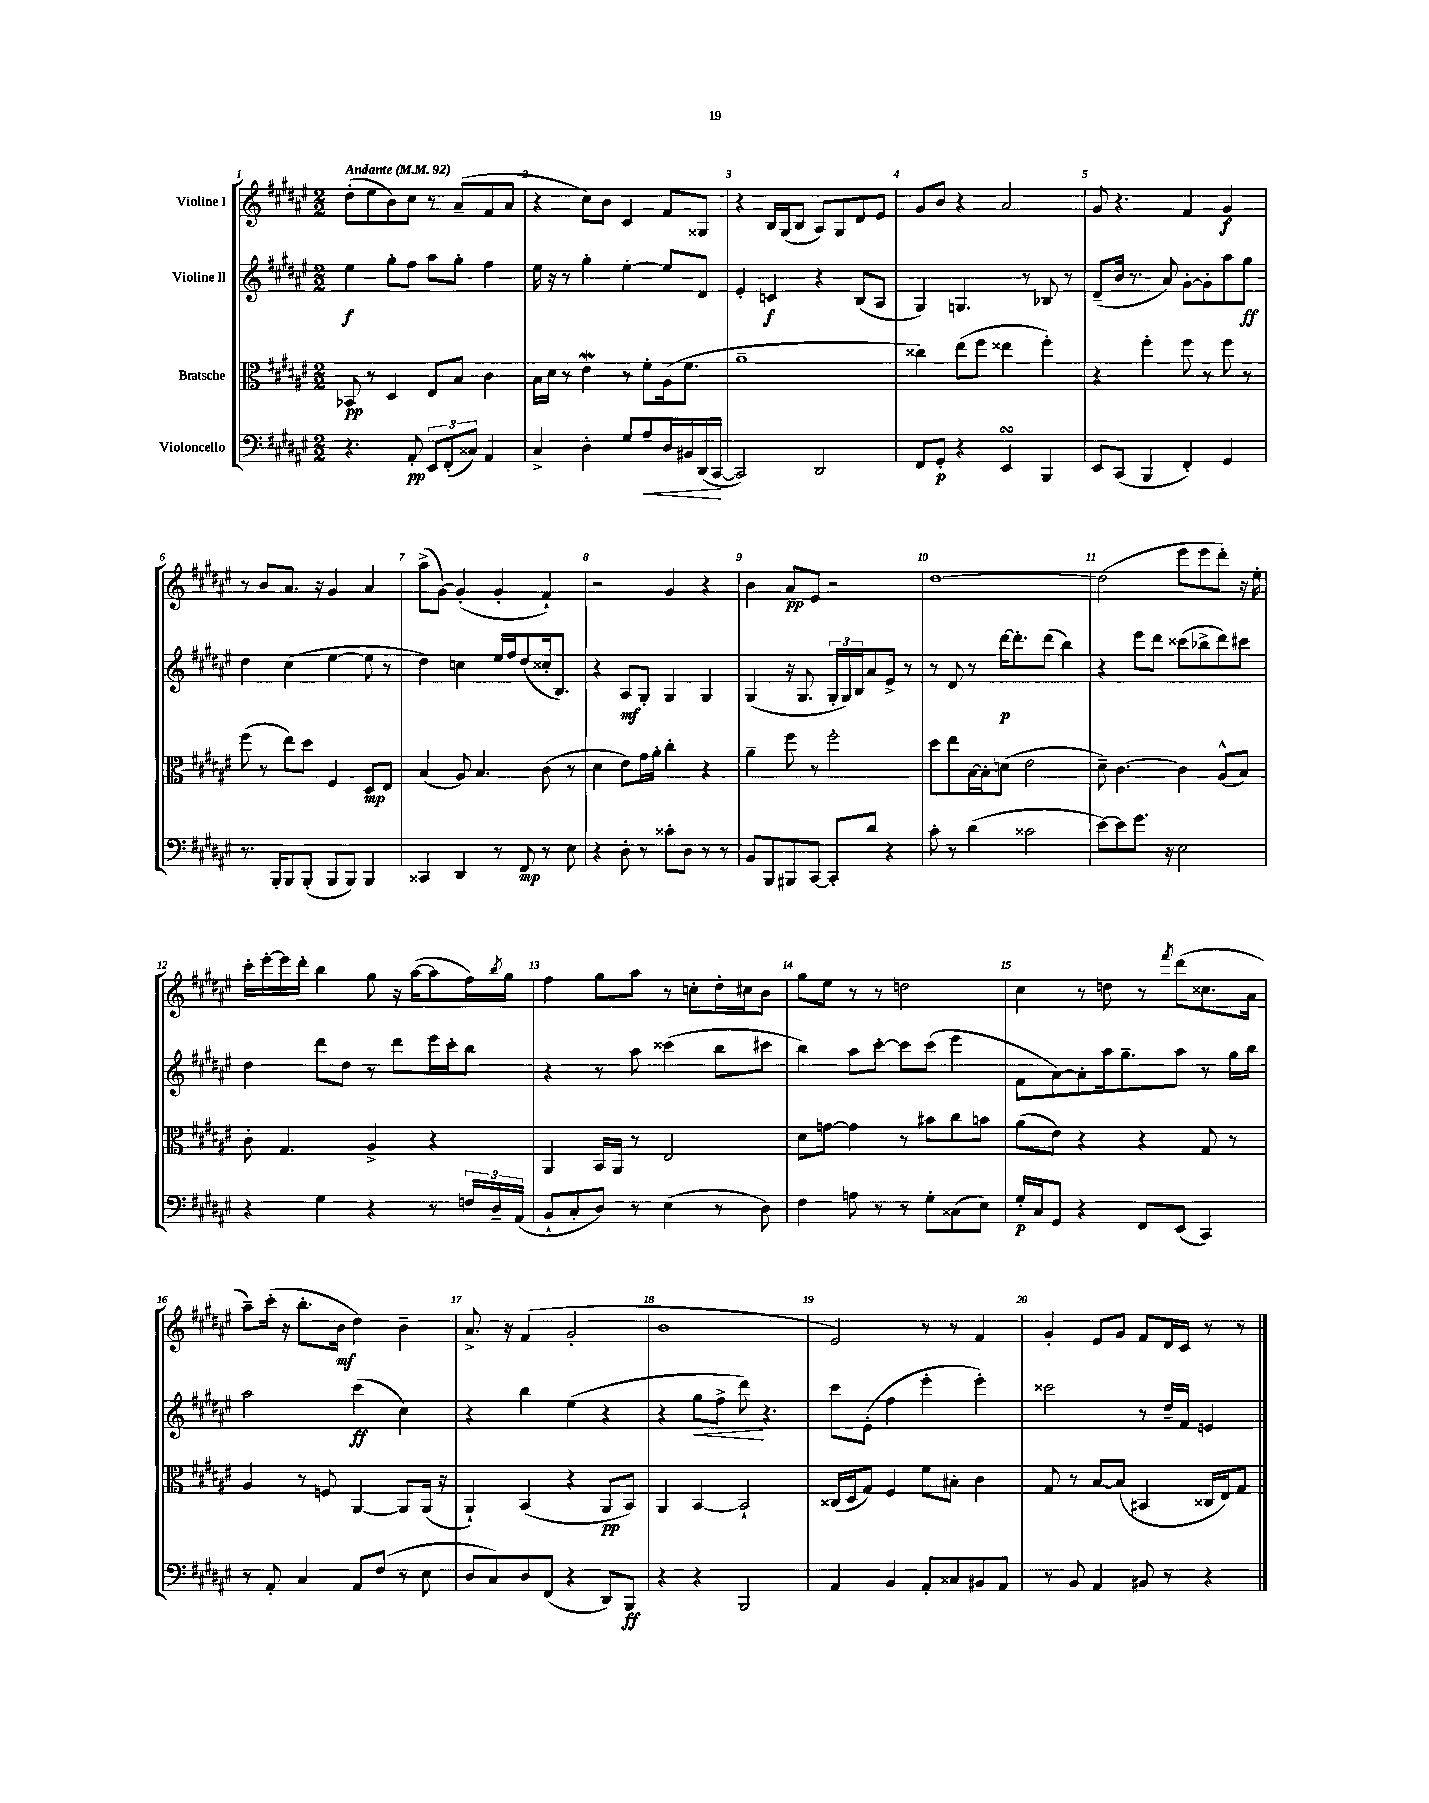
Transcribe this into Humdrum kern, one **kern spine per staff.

**kern	**kern	**kern	**kern
*staff4	*staff3	*staff2	*staff1
*clefF4	*clefC3	*clefG2	*clefG2
*k[f#c#g#d#a#e#]	*k[f#c#g#d#a#e#]	*k[f#c#g#d#a#e#]	*k[f#c#g#d#a#e#]
*M2/2	*M2/2	*M2/2	*M2/2
*MM92	*MM92	*MM92	*MM92
4.r	8BB-	4ee#	(8dd#'
.	8r	.	8ee#
.	4D#	8gg#'	8b)
8AA#'	.	8ff#	8cc#
12EE#	8E#	8aa#	8r
(12FF#'	.	.	.
.	8B	8gg#'	(8a#~
12C##)	.	.	.
4AA#	4c#	4ff#	8f#
.	.	.	8a#
=	=	=	=
4C#^	16B	16ee#	4r
.	16d#	16r	.
.	8r	8r	.
4D#'	4e#	4gg#'	8cc#)
.	.	.	8b
8G#	8r	[4ee#'	4c#
8A#	8f#'	.	.
16D#	(16A#	8ee#]	8f#
16BB#	8.f#	.	.
(16DD#	.	8d#	8G##
[16CC#	.	.	.
=	=	=	=
2CC#])	1a#~	4e#'	4r
.	.	4c	16B
.	.	.	(16G#
.	.	.	8B
2DD#	.	4r	8A#)
.	.	.	8G#
.	.	(8B	8d#
.	.	8A#	8e#
=	=	=	=
8FF#	4cc##)	4G#)	8g#
8GG#'	.	.	8b
4r	(8ee#	4.G	4r
.	8ff#	.	.
4EE#	4ee##	.	2a#
.	.	8r	.
4BBB	4ff#')	8B-	.
.	.	8r	.
=	=	=	=
8EE#	4r	(8d#~	8g#
(8CC#	.	16b	4.r
.	.	8.r	.
4BBB	4ff#'	.	.
.	.	8a#)	.
4FF#')	8ff#	[8g#'	4f#
.	8r	8g#']	.
4GG#	8ff#	8aa#	4g#
.	8r	8gg#	.
=	=	=	=
8.r	(8ff#	4dd#	8r
.	8r	.	8b
16BBB'	.	.	.
8BBB	8ee#)	(4cc#	8.a#
(8BBB'	8dd#	.	.
.	.	.	16r
8BBB	4F#	[4ee#	4g#
8BBB)	.	.	.
4BBB	8D#	8ee#]	4a#
.	8E#	8r	.
=	=	=	=
4CC##	(4B	4dd#)	(8aa#^
.	.	.	[8g#)
4DD#	8A#)	4cc	(4g#']
.	4.B	.	.
8r	.	16ee#	4g#'
.	.	16ff#	.
8FF#	.	(8dd#	.
8r	(8c#	16cc##'	4f#`)
.	.	8.B)	.
8E#	8r	.	.
=	=	=	=
4r	4d#	4r	2r
8D#'	8e#)	8A#	.
8r	16g#	8G#'	.
.	16a#'	.	.
8c##'	4cc#'	4G#	4g#
8D#	.	.	.
8r	4r	4G#	4r
8r	.	.	.
=	=	=	=
8BB	4a#~	(4G#	4b
8BBB	.	.	.
8BBB#	8ff#	16r	8a#
.	.	8.G#	.
[8CC#	8r	.	8e#
8CC#']	2ff#'	24G#'	2r
.	.	24G#)	.
.	.	24B	.
8d#	.	8a#	.
4r	.	8e#^	.
.	.	8r	.
=	=	=	=
8c#'	8dd#	8r	[1dd#
8r	8ee#	8d#	.
(4d#	[16B	8r	.
.	16B']	.	.
.	(8d	[16ddd#	.
.	.	8.ddd#']	.
2c##	2e#	.	.
.	.	(8ddd#	.
.	.	4bb)	.
=	=	=	=
[8e#)	8d#~)	4r	(2dd#]
8e#]	[4.c#	.	.
8.g#	.	8eee#	.
.	.	8ddd#	.
16r	.	.	.
2E#	4c#]	(8ccc##	8eee#
.	.	8bb-^	8eee#
.	(8A#^^	8ddd#)	8ddd#')
.	8B)	8ccc#	16r
.	.	.	16ee#'
=	=	=	=
4r	8c#'	4dd#	16ccc#'
.	.	.	[16eee#'
.	4.G#	.	16eee#]
.	.	.	16ddd#'
4G#	.	8ddd#	4bb
.	.	8dd#	.
4r	4A#^	8r	8gg#
.	.	8ddd#	16r
.	.	.	([16aa#
8r	4r	16eee#	8aa#]
.	.	16ccc#'	.
24F	.	8bb	16ff#)
24D#~	.	.	.
.	.	.	8qbb
.	.	.	16gg#
(24AA#	.	.	.
=	=	=	=
8BB`	4AA#	4r	4ff#
8C#'	.	.	.
8D#)	16BB	8r	8gg#
.	16AA#	.	.
8r	8r	8aa#	8aa#
(4E#	2E#	(4ccc##	8r
.	.	.	8cc'
8r	.	8bb	16dd#'
.	.	.	16cc#
8D#)	.	8ccc#	8b
=	=	=	=
4F#	8d#	4bb)	8gg#
.	[8g	.	8ee#
8A	4g]	8aa#	8r
8r	.	[8ccc#'	8r
8r	8r	8ccc#]	2dd
8G#'	8b#	(8ccc#	.
(8C##	8cc#	4eee#	.
8E#)	8b	.	.
=	=	=	=
16G#'	(8a#	8f#	4cc#
16C#	.	.	.
8GG#	8e#)	[8a#)	.
4r	4r	8a#']	8r
.	.	16aa#	8dd
.	.	8.gg#~	.
8FF#	4r	.	8r
.	.	.	8qfff#
(8EE#	.	8aa#	(8ddd#
4CC#)	8G#	8r	8.cc##
.	8r	16gg#	.
.	.	16bb	16a#
=	=	=	=
8r	4A#	2aa#	8aa#~)
8AA#'	.	.	(16ccc#'
.	.	.	16r
4C#	8r	.	8.bb'
.	8F	.	.
.	.	.	16b
8AA#	[4AA#	(4ccc#	4dd#)
(8F#	.	.	.
8r	8AA#]	4cc#)	4b~
8E#	(16AA#	.	.
.	16r	.	.
=	=	=	=
8D#	4AA#`)	4r	8.a#^
8C#)	.	.	.
.	.	.	16r
8D#	(4BB	4bb	(4f#
(8FF#	.	.	.
4r	4r	(4ee#	2g#'
8DD#)	8AA#	4r	.
8BBB	8BB)	.	.
=	=	=	=
4r	4AA#	4r	1b
4r	[4BB	8gg#	.
.	.	8ff#^	.
2BBB	2BB`]	8ddd#)	.
.	.	4.r	.
=	=	=	=
4AA#	(16C##	8ccc#	2e#)
.	16D#	.	.
.	8G#)	(8e#'	.
4BB	4F#	4ff#	.
8AA#'	8f#	4eee#'	8r
8C##	8B#'	.	8r
8BB#	4c#	4eee#')	4f#
8AA#	.	.	.
=	=	=	=
8r	8G#	2ccc##	4g#'
8BB	8r	.	.
4AA#	[8B	.	8e#
.	(8B]	.	8g#
8BB#	4BB#	8r	8f#
8r	.	16dd#~	16d#
.	.	16f#	16c#
4r	16C##	4e	8r
.	16E#)	.	.
.	8G#	.	8r
==	==	==	==
*-	*-	*-	*-
